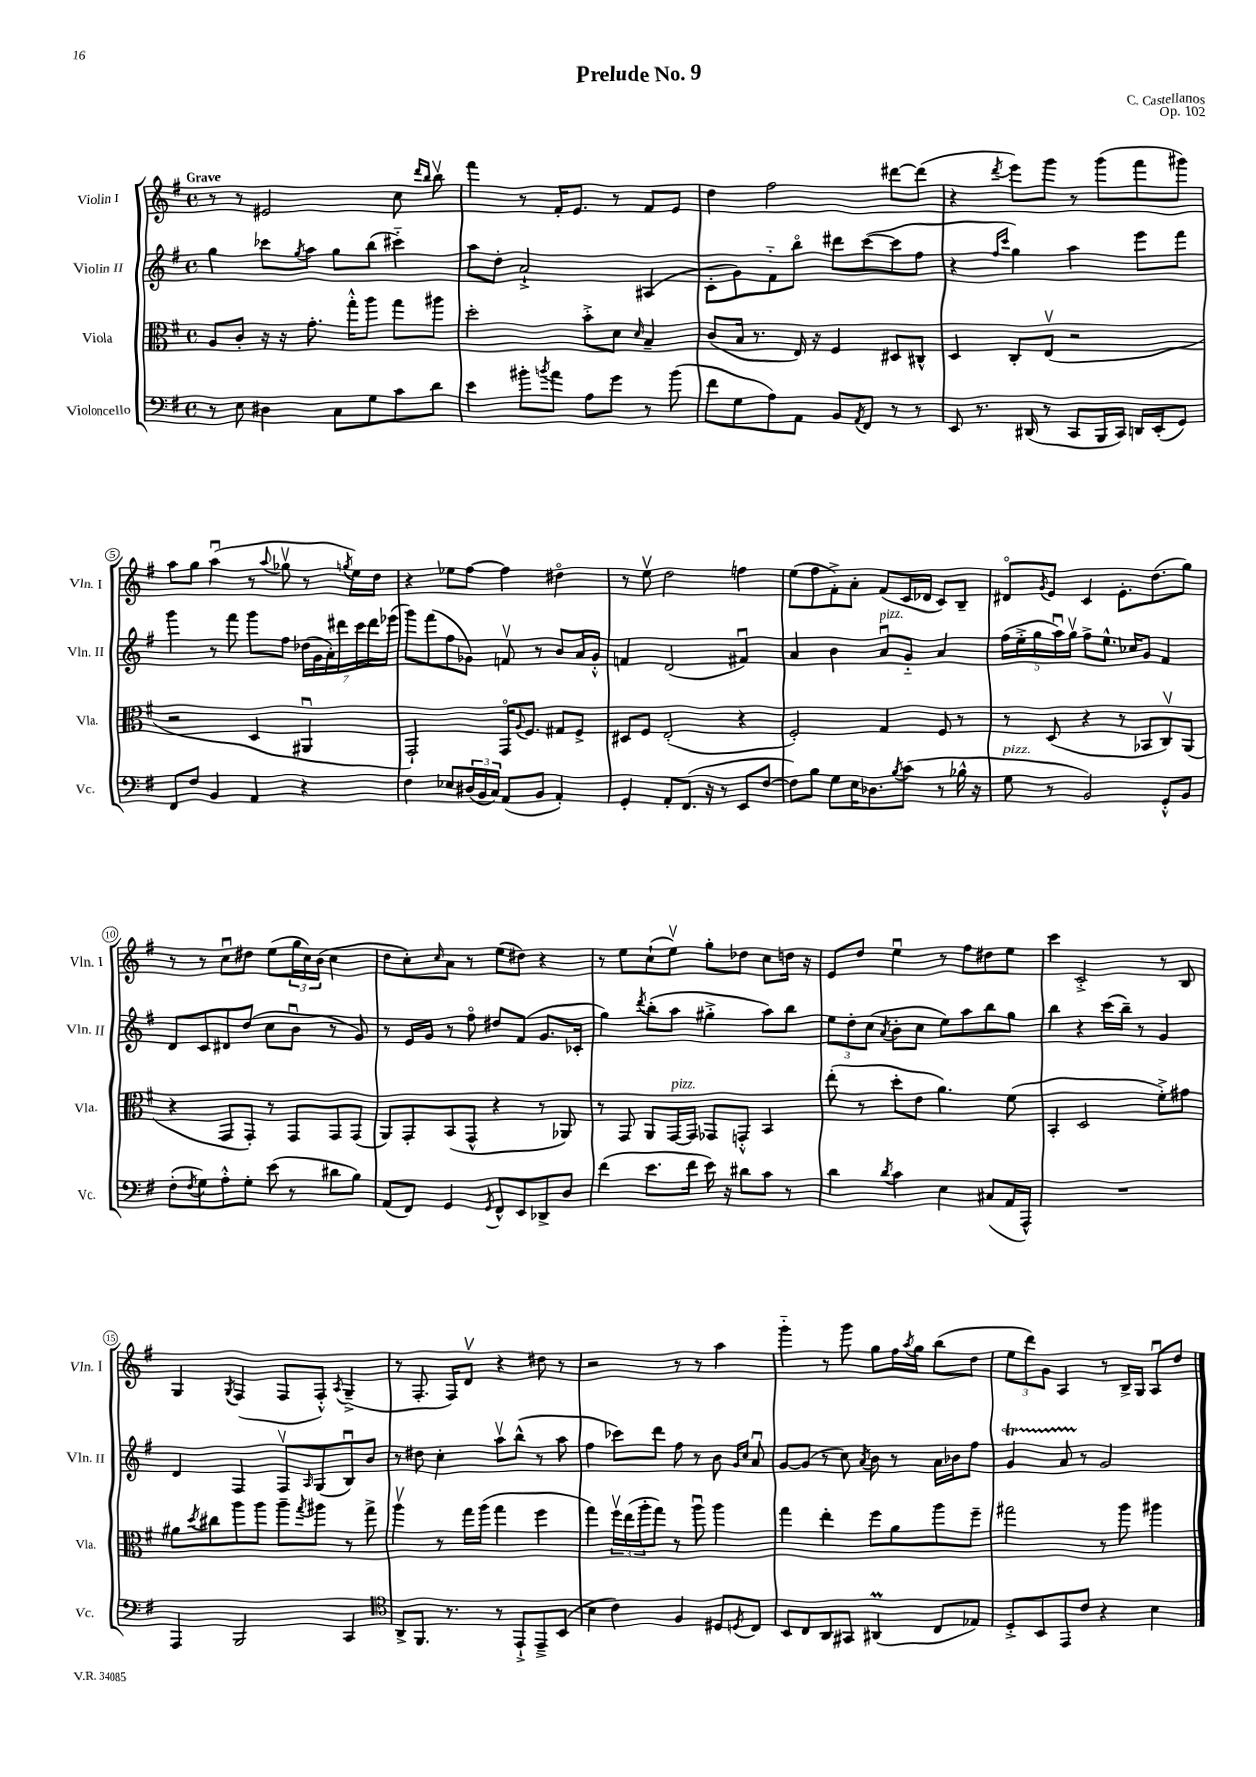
\header { title = "Prelude No. 9" composer = "C. Castellanos" opus = "Op. 102" }
<<
\new StaffGroup <<
\new Staff = "s0" \with { instrumentName = "Violin I" shortInstrumentName = "Vln. I" } {
    \clef treble \key g \major \defaultTimeSignature \time 4/4 \tempo "Grave"
    r8 r8 eis'2 c''8 \grace { d'''16 b''16 } b''8\upbow |
    fis'''4 r8 fis'16-. e'8. r8 fis'8 e'8 |
    d''4 fis''2 dis'''8~ dis'''8( |
    r4 \acciaccatura { d'''8 } e'''8) g'''8 r8 g'''8( fis'''8 gis'''8) |
    a''8 g''8 a''4\downbow( r8 \appoggiatura { a''8 } ges''8\upbow r8 \acciaccatura { g''8 } e''16) d''16 |
    r4 ees''8 fis''8~ fis''4 dis''4\flageolet |
    r8 e''8\upbow d''2 f''4 |
    e''8( fis''8 fis'8-.->) a'8-. fis'8( c'16 des'16 c'8) b8-- |
    dis'8\flageolet \acciaccatura { g'8 } e'8 c'4 e'8.-. d''8.( g''8) |
    r8 r8 c''8\downbow dis''8 e''8( \tuplet 3/2 { g''16 c''16) b'16( } c''4 |
    d''8 c''8-.) \grace { c''16 } a'8 r8 e''8( dis''8) r4 |
    r8 e''8 c''8-!( e''8\upbow) g''8-. des''8 c''8 d''16 r16 |
    e'8 d''8 e''4\downbow r8 fis''8 dis''8 e''8 |
    c'''4 c'2-.-> r8 b8 |
    g4 \acciaccatura { g8 } fis4( fis8 fis8-.-^) \acciaccatura { a8 } g4--->( |
    r8 fis8.-. fis16) d'8\upbow r4 dis''8 r8 |
    r2 r8 r8 a''4 |
    g'''4-_ r8 g'''8 g''8 fis''16 \acciaccatura { a''8 } g''16 b''8( d''8 |
    \tuplet 3/2 { e''8 d'''8) g'8 } a4 r8 b16-> g16 a8\downbow d''8 \bar "|." |
}
\new Staff = "s1" \with { instrumentName = "Violin II" shortInstrumentName = "Vln. II" } {
    \clef treble \key g \major \defaultTimeSignature \time 4/4
    g''4 ces'''8 \acciaccatura { g''8 } a''8 g''8 b''8( cis'''4-_) |
    a''8 d''8-. a'2-!-> ais4( |
    c'8-. g'8) fis'8-_ b''8\flageolet dis'''8 c'''8~( c'''8 fis''8 |
    r4 \grace { fis''16 c'''16 } g''4) a''4 e'''8 fis'''8 |
    g'''4 r8 fis'''8 g'''8 fis''8 \tuplet 7/4 { des''16( g'16 a'16-.) dis'''16 c'''16 dis'''16 ees'''16( } |
    g'''8) fis'''8( fis''8 ges'8) f'8\upbow r8 b'8 a'16 ges'16-.-^ |
    f'4 d'2( fis'4\downbow) |
    a'4 b'4 a'8\downbow^\markup { \italic "pizz." } g'8-_ a'4 |
    \tuplet 5/4 { fis''16( e''16-.-> g''16 a''16\downbow) g''16\upbow } fis''8-> e''8.-^ ces''16 g'8 fis'4 |
    d'8 c'8 dis'8 d''8( c''8 b'8\downbow r8 g'8) |
    r8 e'16 g'16 r8 fis''8\flageolet dis''8 fis'8( g'8. ces'16-. |
    g''4) \acciaccatura { d'''8 } b''8-.( a''8 gis''4-.-> a''8) b''8 |
    \tuplet 3/2 { e''8 d''8-. c''8( } \acciaccatura { a'8 } b'8-. c''8 e''8) a''8 b''8 g''8 |
    b''4 r4 c'''16( b''16--) r8 g'4 |
    d'4 fis4 fis8\upbow \grace { a16 } g8( b8\downbow) b'8 |
    r8 dis''8 c''4-. a''8\upbow b''8-^( r8 a''8 |
    fis''4 ces'''8) d'''8 fis''8 r8 b'8 \grace { g'16 c''16 } a'8\downbow |
    g'8~ g'8( r8 c''8) \acciaccatura { a'8 } b'8 r8 a'16 bes'16 fis''8 |
    g'4\startTrillSpan a'8 r8\stopTrillSpan g'2 \bar "|." |
}
\new Staff = "s2" \with { instrumentName = "Viola" shortInstrumentName = "Vla." } {
    \clef alto \key g \major \defaultTimeSignature \time 4/4
    a8 c'8-. r16 r16 g'8.-. g''16-.-^ a''8 g''8 ais''8 |
    d''2-. b'8-.-> d'8 \grace { d'16 } b4-- |
    c'8( b16 r8. e16) r16 fis4 dis8 cis8-^ |
    d4 c8-. e8\upbow( r2 |
    r2 d4 ais,4\downbow |
    g,2-!) g,16\flageolet \appoggiatura { a8 } fis8. gis8 fis8-> |
    dis8 fis8 e2-.( r4 |
    fis2-.) g4 fis8 r8 |
    r8 d8( r4 r8 bes,8 c8\upbow) a,8( |
    r4 g,8 g,8-.) r8 g,8 g,8 g,8( |
    a,8) g,8-. b,8( g,8-^ r4 r8 aes,8) |
    r8 g,8 a,8 g,16~^\markup { \italic "pizz." } g,16 ges,8 g,8-.-^ b,4 |
    e''8-.( r8 d''8-. e'8 a'4.) fis'8( |
    b,4-. d2 fis'8-.->) gis'8 |
    ais'8 \acciaccatura { d''8 } cis''8 a''8 a''8 a''8-- \acciaccatura { g''8 } ais''8 r8 g''8-> |
    a''4\upbow r8 g''16 a''16( g''4 fis''4 |
    g''4) \tuplet 3/2 { fis''16\upbow e''16( a''16-. } g''8) r8 a''8\downbow a''4 |
    g''4 e''4-. fis''8 a'8 a''8 fis''8-- |
    gis''2 r8 a''8 ais''4 \bar "|." |
}
\new Staff = "s3" \with { instrumentName = "Violoncello" shortInstrumentName = "Vc." } {
    \clef bass \key g \major \defaultTimeSignature \time 4/4
    r8 e8 dis4 c8 g8 c'8 d'8 |
    e'4 bis'8-. \acciaccatura { b'8 } a'8 a8 g'8 r8 b'8( |
    fis'8 g8 a8) a,8 b,8 \acciaccatura { a,8 } fis,8 r8 r8 |
    e,8 r8. dis,16( r8 c,8 b,,16 c,16) d,16 e,16-.( g,8) |
    fis,8 fis8 b,4 a,4 r4 |
    fis4 ees8 \tuplet 3/2 { dis16( b,16 c16) } a,8( b,8 a,4-.) |
    g,4-. a,8-. fis,8.( r16 r8 e,8 fis8~ |
    fis8) b8 g8 e16 des8. \acciaccatura { b8 } c'8( r8 bes16-^ r16 |
    g8^\markup { \italic "pizz." } r8 b,2) g,8-.-^ b,8 |
    fis8-.( \acciaccatura { fis8 } g8) a8-.-^ g8-. e'8( r8 dis'8 b8) |
    a,8( fis,8) g,4 \acciaccatura { g,8 } fis,8-^ e,8 des,8-> d8 |
    fis'4( e'8. fis'16 e'16) r16 dis'8 c'8 r8 |
    d'4 \acciaccatura { d'8 } c'4 e4 cis8( a,16 a,,16-^) |
    R1 |
    a,,4 b,,2 c,4 |
    \clef tenor a,8-> fis,8. r8. r8 e,8-!-> e,8---> b,8( |
    b4 c'4) fis4 dis8 \acciaccatura { d8 } c8 |
    b,8 c8 a,8 gis,8 ais,4\prall( c8 ees8) |
    d8-.-> b,8 e,8 c'8 r4 b4 \bar "|." |
}
>>
>>
\layout { \context { \Score \override BarNumber.stencil = #(make-stencil-circler 0.1 0.3 ly:text-interface::print) } }
